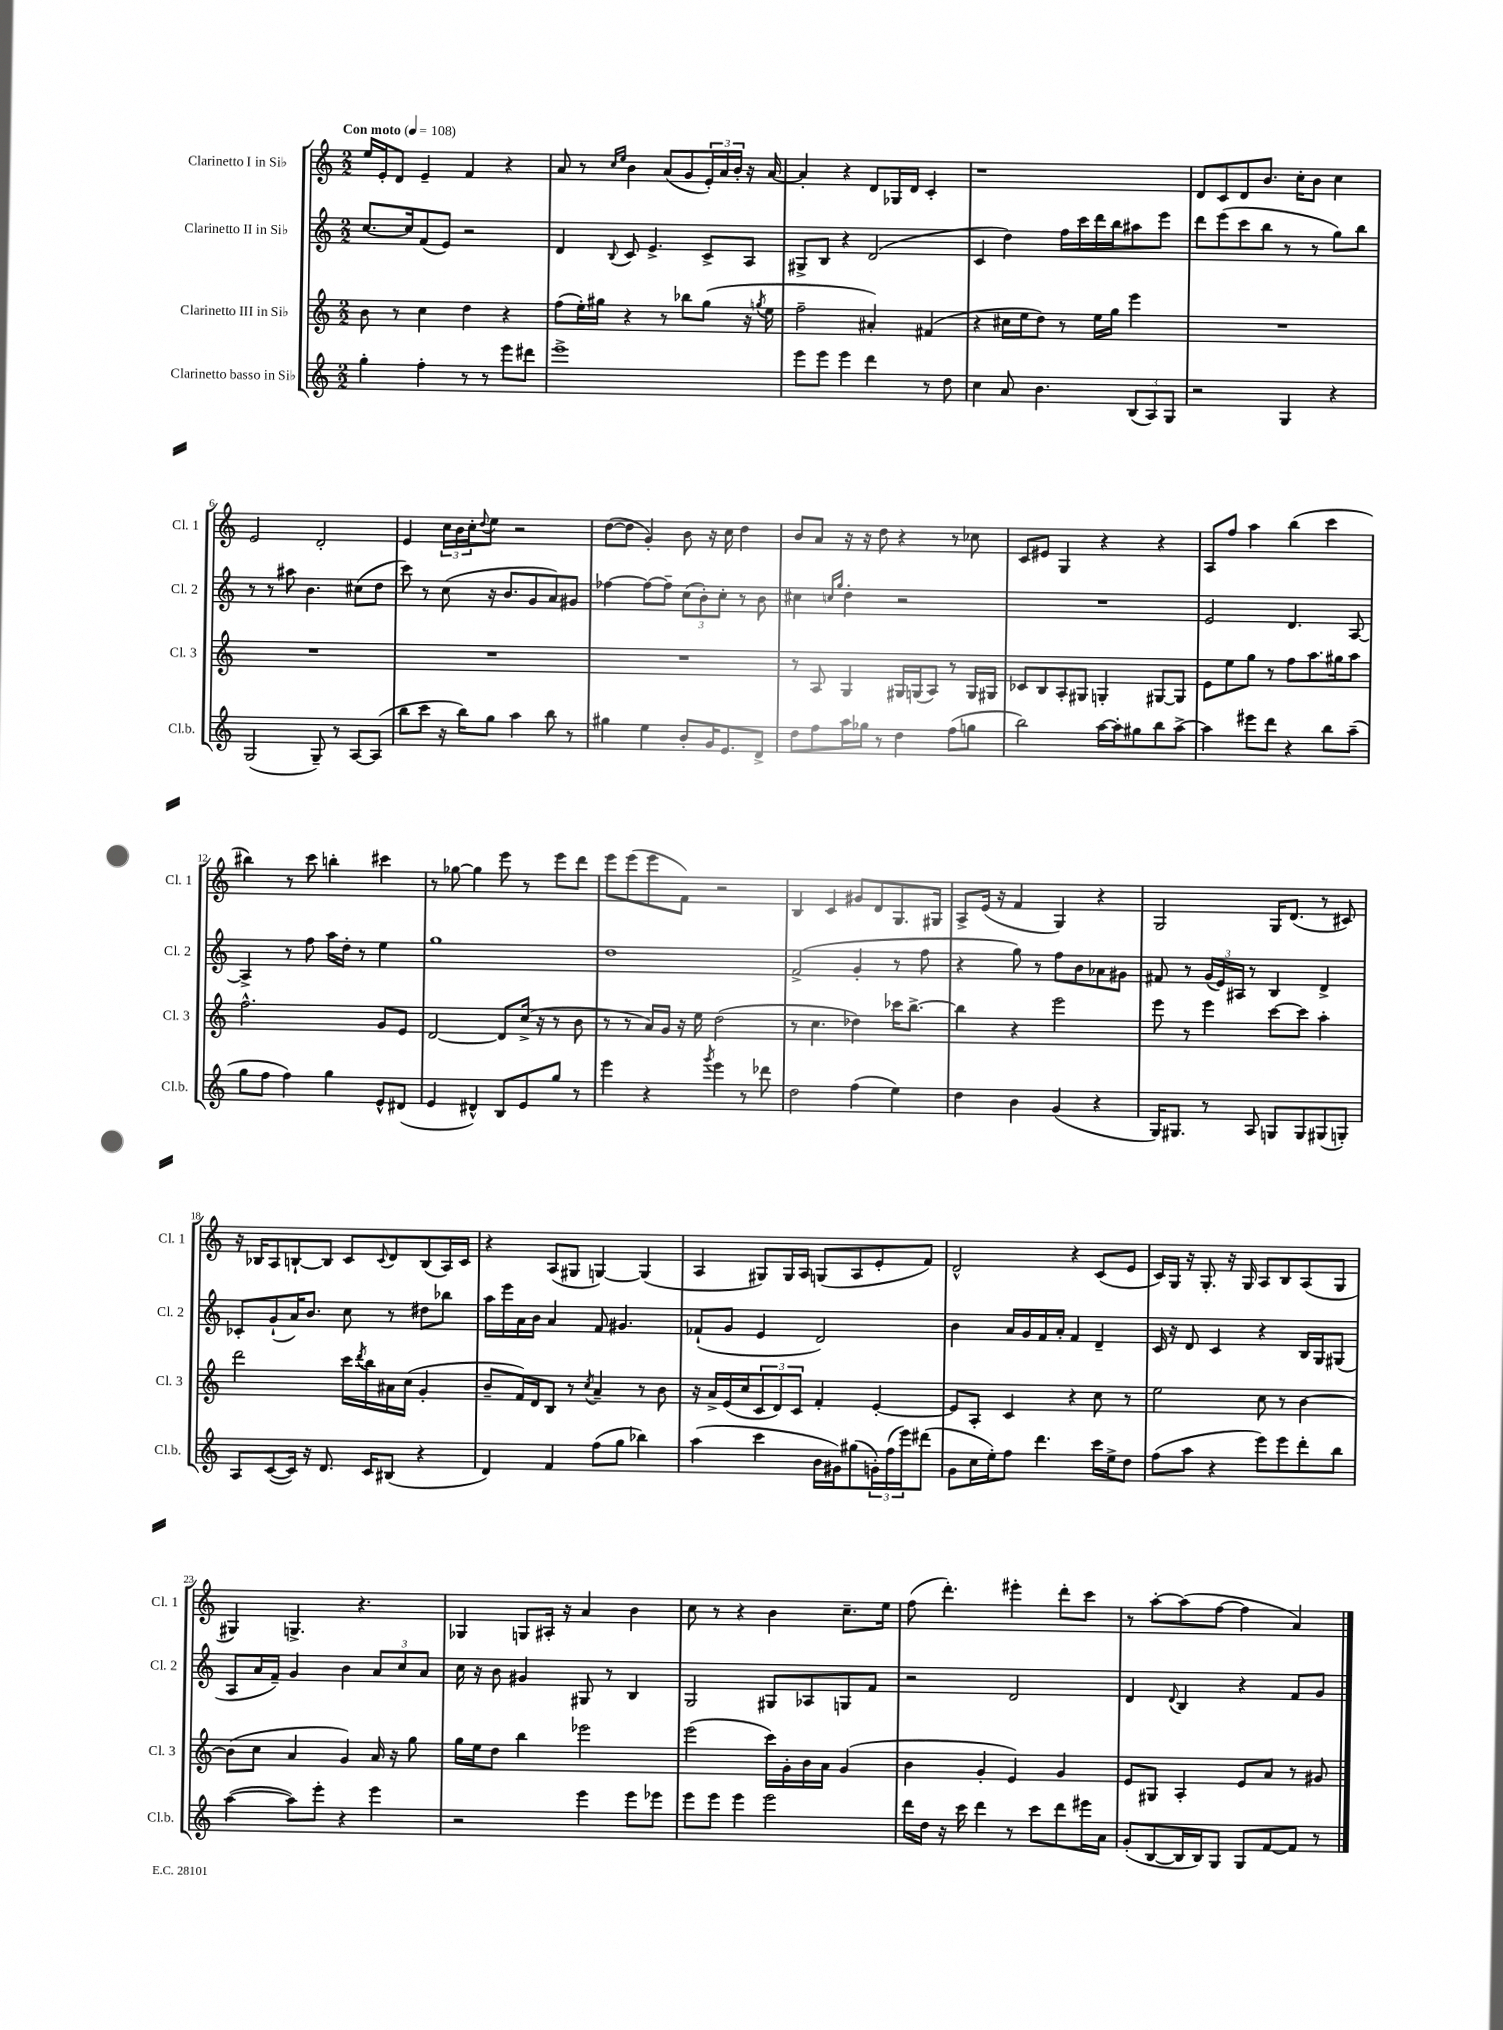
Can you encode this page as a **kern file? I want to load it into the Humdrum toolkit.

**kern	**kern	**kern	**kern
*staff4	*staff3	*staff2	*staff1
*clefG2	*clefG2	*clefG2	*clefG2
*k[]	*k[]	*k[]	*k[]
*M2/2	*M2/2	*M2/2	*M2/2
*MM108	*MM108	*MM108	*MM108
4gg'\	8b\	[8.cc/L	16ee/LL
.	.	.	16e'/J
.	8r	.	8d/J
.	.	16cc/]k	.
4ff'\	4cc\	(8f/	4e~/
.	.	8e/J)	.
8r	4dd\	2r	4f/
8r	.	.	.
8eee\L	4r	.	4r
8ddd#\J	.	.	.
=	=	=	=
1eee^	(8ff\L	4d/	8a/
.	16ee'\L)	.	8r
.	16gg#\JJ	.	.
.	.	.	16qqcc/LL
.	.	8qqB/	16qqee/JJ
.	4r	8c/	4b\
.	.	4.e^/	.
.	8r	.	(8a/L
.	8bb-\L	.	8g/
.	(8gg#\J	8c^/L	24e'/L)
.	.	.	24a/
.	.	.	24b'/JJ
.	16r	8A/J	16r
.	8qgg/	.	.
.	16ee\	.	[16a/
=	=	=	=
8eee\L	2ff~\	8G#^/L	4a'/]
8eee\J	.	8B/J	.
4eee\	.	4r	4r
4ddd\	4a#'/)	(2d/	8d/L
.	.	.	16G-/L
.	.	.	16d/JJ
8r	(4f#/	.	4c'/
8dd\	.	.	.
=	=	=	=
4cc\	4r	4c/	1r
8a/	16cc#\LL	4dd\)	.
.	16ee\J	.	.
4.b\	8dd\J)	.	.
.	8r	16ff\LL	.
.	.	16ccc\	.
.	16ee\LL	16ddd\	.
.	16gg\JJ	16bb\J	.
(12B/L	4eee\	8aa#\	.
12A/)	.	.	.
.	.	8eee\J	.
12G/J	.	.	.
=	=	=	=
2r	1r	8ddd\L	8d/L
.	.	(8eee\	8c/
.	.	8ccc\	8d/
.	.	8bb\J	8.b/J
4G/	.	8r	.
.	.	.	16cc'\LK
.	.	8r	8b\J
4r	.	8gg\L)	4cc\
.	.	8bb\J	.
=	=	=	=
(2G/	1r	8r	2e/
.	.	8r	.
.	.	8aa#\	.
.	.	4.b\	.
8G~/)	.	.	2d'/
8r	.	.	.
[8A/L	.	(8cc#\L	.
(8A/]J	.	8dd\J	.
=	=	=	=
8bb\L	1r	8ccc\)	4e/
8ccc\J	.	8r	.
16r	.	(8cc\	24cc\LL
.	.	.	24b\
16bb\LK)	.	.	.
.	.	.	24cc'\J
.	.	.	8qqdd/
8gg\J	.	16r	8ee\J
.	.	8.b/L	.
4aa\	.	.	2r
.	.	8g/	.
8bb\	.	8a/)	.
8r	.	8g#/J	.
=	=	=	=
4gg#\	1r	[4ff-\	([8dd\L
.	.	.	8dd\]J
4ee\	.	8ff-\_L	4g'/)
.	.	8ff-~\]J	.
8b'/L	.	(12cc\L	8b\
.	.	12b'\)	.
16g/K	.	.	16r
.	.	12cc'\J	.
8.e/	.	.	16cc\
.	.	8r	4dd\
8d^/J	.	8b\	.
=	=	=	=
8dd\L	8r	4cc#\	8b/L
8ff\	8A/	.	8a/J
.	.	16qqcc/LL	.
.	.	16qqgg/JJ	.
16aa\L	4G/	4dd'\	16r
16gg-\JJ	.	.	16r
8r	.	.	8dd\
4dd\	16G#/LL	2r	4r
.	(16G/J	.	.
.	8A/J)	.	.
(8ff\L	8r	.	8r
8gg\J	16G/LL	.	8cc-\
.	16G#/JJ	.	.
=	=	=	=
2bb\)	8c-/L	1r	8c/L
.	8B/	.	8e#/J
.	8A'/	.	4G/
.	8G#/J	.	.
[16aa\LL	4G'/	.	4r
16aa'\]J	.	.	.
8gg#\	.	.	.
8bb\	[8G#/L	.	4r
[8aa^\J	8G#/]J	.	.
=	=	=	=
4aa\]	8e\L	2e/	8A/L
.	8ee\	.	8ff/J
8eee#\L	8gg\J	.	4aa\
8ddd\J	8r	.	.
4r	8ff\L	4.d/	(4bb\
.	8.aa\	.	.
8bb\L	.	.	4ccc\
.	16gg#\k	.	.
(8aa~\J	8aa\J	[8A/	.
=	=	=	=
8gg\L	2.ff^^\	4A^/]	4bb#\)
8ff\J	.	.	.
4ff\)	.	8r	8r
.	.	8ff\	8ccc\
4gg\	.	16aa\LL	4bb'\
.	.	16dd'\JJ	.
.	.	8r	.
8e^^/L	8g/L	4ee\	4ccc#\
(8d#/J	8e/J	.	.
=	=	=	=
4e/	[2d/	1gg	8r
.	.	.	[8gg-\
4d#^^/)	.	.	4gg-\]
8B/L	8d/]L	.	8eee\
8e/	(16cc^/Jk	.	8r
.	16r	.	.
8gg/J	8r	.	8eee\L
8r	8b\	.	8ddd\J
=	=	=	=
4eee\	8r	1dd	8eee\L
.	8r	.	(8eee\
4r	16a/LL)	.	8eee\
.	16g/JJ	.	.
.	16r	.	8f\J)
.	16ee\	.	.
8qggg/	.	.	.
4eee\	(2dd\	.	2r
8r	.	.	.
8ddd-\	.	.	.
=	=	=	=
2dd\	8r	(2f^/	4B/
.	4.cc\	.	.
.	.	.	4c/
(4ff\	4dd-\)	4g'/	8g#/L
.	.	.	8d/
4ee\)	16ccc-\LK	8r	8.G/
.	[8.bb^\J	.	.
.	.	8ff\	.
.	.	.	16G#/Jk
=	=	=	=
4dd\	4bb\]	4r	8A^/L
.	.	.	(16e/Jk
.	.	.	16r
4b\	4r	8gg\)	4f/
.	.	8r	.
(4g/	2eee\	8ff\L	4G/)
.	.	8b\	.
4r	.	8a-\	4r
.	.	8g#\J	.
=	=	=	=
16G/LK)	8eee\	8f#/	2G/
8.G#/J	.	.	.
.	8r	8r	.
8r	4eee\	(24g/LL	.
.	.	24e/)	.
.	.	24A#/JJ	.
8A/	.	8r	.
8G/L	[8ccc\L	4B/	16G/LK
.	.	.	(8.d/J
8G/	8ccc\]J	.	.
(8G#/	4aa'\	4d^/	8r
8G'/J)	.	.	8c#/)
=	=	=	=
8A/L	2ddd\	8c-'/L	16r
.	.	.	16B-/LK
([8c/	.	(8g`/	8A/
16c/]Jk)	.	16a/K)	[8B`/
16r	.	8.b/J	.
8.d/	.	.	8B/]J
.	16ccc\LL	8cc\	8c/L
.	8qddd/	.	.
16c/LK	16bb\	.	.
.	.	.	8qqc/
(8B#/J	16a#\	8r	8d/
.	(16cc\JJ	.	.
4r	4g'/	8dd#\L	(8B/
.	.	8bb-\J	16A/L)
.	.	.	16c/JJ
=	=	=	=
4d/)	8b~/L	16aa\LL	4r
.	.	16eee\	.
.	16f/L)	16a\	.
.	16d/J	16b\JJ	.
4f/	8B/J	4a/	(8A/L
.	8r	.	8G#/J
.	8qcc/	.	.
(8ff\L	4a~/	8f/	[4G/)
8gg\J	.	4.g#/	.
4bb-\)	8r	.	(4G/]
.	8b\	.	.
=	=	=	=
(4aa\	16r	(8f-`/L	4A/
.	16a^/LL	.	.
.	(16e/	8g/J	.
.	16cc/J	.	.
4ccc\	12c/	4e/	8G#/L)
.	12d/)	.	.
.	.	.	16G#/L
.	12c/J	.	.
.	.	.	16A/JJ
16b\LL	4f'/	2d/)	(8G/L
16g#\J)	.	.	.
(8gg#\	.	.	8A/
24g'\L)	[4e'/	.	8e'/
(24ff\	.	.	.
24eee\J)	.	.	.
(8ddd#\J	.	.	8f/J)
=	=	=	=
8g\L	8e/]L	4b\	2d^^/
16cc\L	8A'/J	.	.
16ee'\J)	.	.	.
8ff\J	4c/	16a/LL	.
.	.	16g/	.
4.ddd\	.	16f/	.
.	.	16a'/JJ	.
.	4r	4f/	4r
16ccc\LL	8cc\	4d~/	(8c/L
16ee^\J	.	.	.
8dd\J	8r	.	8e/J
=	=	=	=
(8ff\L	2ee\	16c/	16c/LL)
.	.	16r	16G/JJ
8aa\J	.	8d/	16r
.	.	.	8.G'/
4r	.	4c/	.
.	.	.	16r
.	.	.	16G/
8eee\L)	8cc\	4r	8A/L
8eee\	8r	.	8B/
8ddd'\	[4b\	16B/LL	(8A/
.	.	16G/J	.
8bb\J	.	(8G#/J	8G/J
=	=	=	=
([4aa\	(8b\]L	8A/L	4G#/)
.	8cc\J	16a/L	.
.	.	16f~/JJ)	.
8aa\]L)	4a/	4g/	4.G^/
8eee'\J	.	.	.
4r	4g/)	4b\	.
.	.	.	4.r
4eee\	16a/	12a/L	.
.	16r	.	.
.	.	12cc/	.
.	8gg\	.	.
.	.	12a/J	.
=	=	=	=
2r	16gg\LL	16cc\	4G-/
.	16ee\J	16r	.
.	8dd\J	8b\	.
.	4bb\	4g#/	8G/L
.	.	.	16A#'/Jk
.	.	.	16r
4eee\	2eee-\	8G#/	4a/
.	.	8r	.
8eee\L	.	4B/	4b\
8eee-\J	.	.	.
=	=	=	=
8eee\L	(2eee\	2G/	8cc\
8eee\J	.	.	8r
4eee\	.	.	4r
2eee\	16ccc\LL)	8G#/L	4b\
.	16g'\	.	.
.	16b\	8A-/	.
.	16a\JJ	.	.
.	(4g/	8G/	8.cc~\L
.	.	8f/J	.
.	.	.	16ee\Jk
=	=	=	=
16ddd\LL	4b\	2r	(8ff\
16dd\JJ	.	.	.
16r	.	.	4.ddd'\)
16ccc\	.	.	.
4ddd\	4g'/	.	.
8r	4e/)	2d/	4eee#'\
8ccc\L	.	.	.
8ddd\	4g/	.	8ddd'\L
16eee#\L	.	.	8ccc\J
16a\JJ	.	.	.
=	=	=	=
(8g'/L	8e/L	4d/	8r
[8B/	8G#/J	.	[8aa'\L
.	.	8qqd/	.
16B/]L	4A'/	4B/	(8aa\]
16B/J)	.	.	.
8G/J	.	.	[8ff\J
8G/L	8e/L	4r	4ff\]
[8f/	8a/J	.	.
8f/]J	8r	8f/L	4a/)
8r	8g#/	8g/J	.
==	==	==	==
*-	*-	*-	*-
